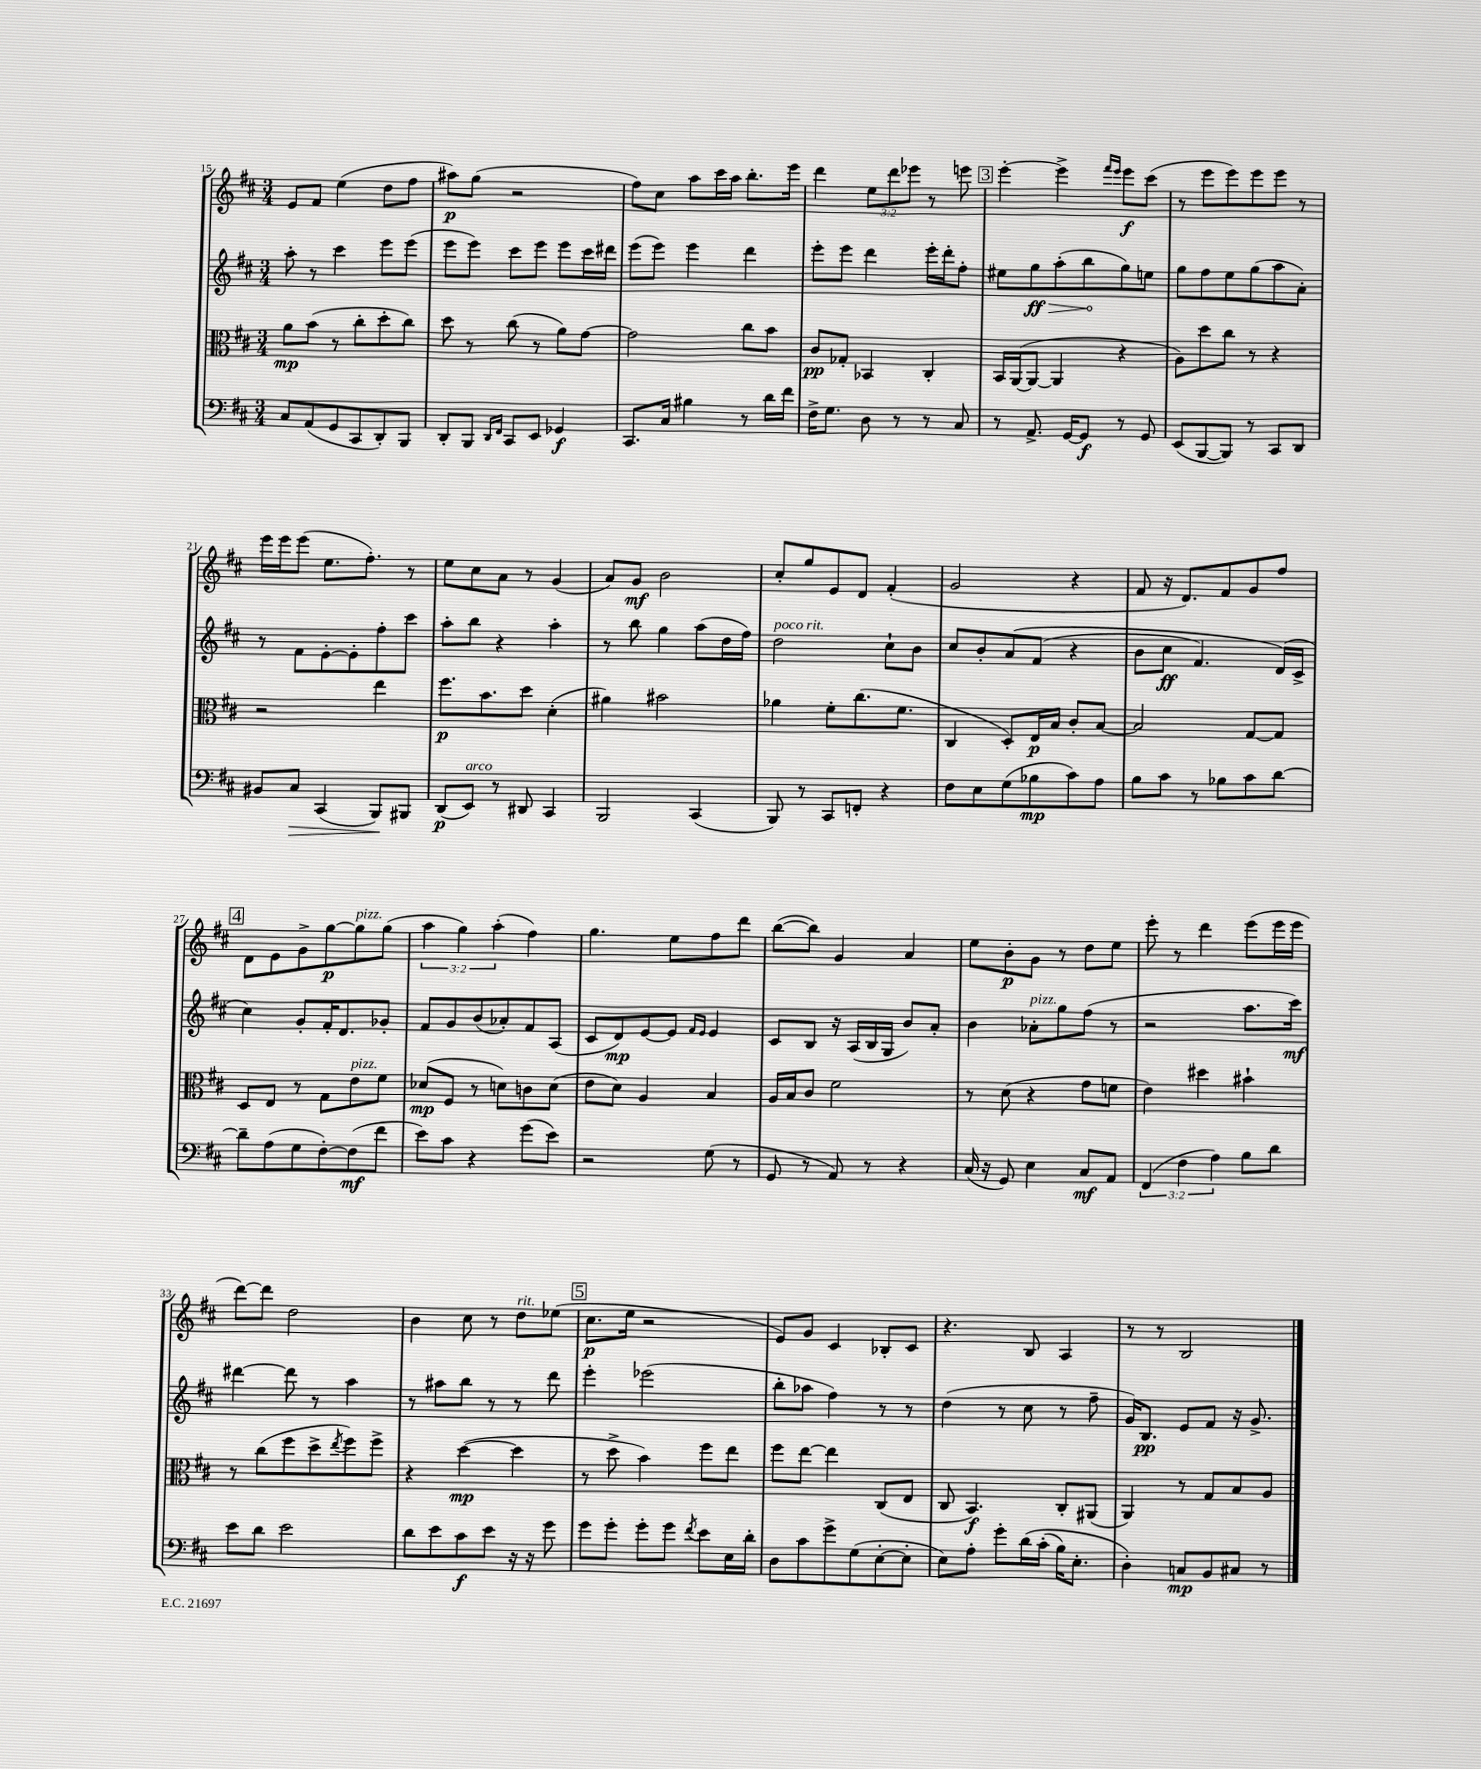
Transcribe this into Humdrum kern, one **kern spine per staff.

**kern	**kern	**kern	**kern
*staff4	*staff3	*staff2	*staff1
*clefF4	*clefC3	*clefG2	*clefG2
*k[f#c#]	*k[f#c#]	*k[f#c#]	*k[f#c#]
*M3/4	*M3/4	*M3/4	*M3/4
8C#	8a	8aa'	8e
(8AA	(8b	8r	8f#
8GG	8r	4ccc#	(4ee
8CC#	8cc#'	.	.
8DD')	8dd'	8eee	8dd
8BBB	8cc#)	(8eee	8ff#
=	=	=	=
8DD'	8dd	8eee	8aa#)
8BBB	8r	8eee)	(8gg
16qqDD	.	.	.
16qqFF#	.	.	.
8CC#	(8cc#	8ccc#	2r
8EE	8r	8eee	.
4GG-	8a)	8eee	.
.	[8g	16ccc#	.
.	.	16ddd#	.
=	=	=	=
8.CC#	2g]	(8eee	8ff#)
.	.	8eee)	8cc#
16C#	.	.	.
4B#	.	4eee	8aa
.	.	.	16ccc#
.	.	.	16aa
8r	8cc#	4ddd	8.bb'
16d	8b	.	.
16f#	.	.	16eee
=	=	=	=
16F#^	8c#	8eee'	4ddd
8.G	.	.	.
.	8G-'	8eee	.
8D	4BB-	4ddd	12ee
.	.	.	12ddd
8r	.	.	.
.	.	.	12eee-
8r	4C#'	16eee'	8r
.	.	16ddd'	.
8C#	.	8ff#'	8eee
=	=	=	=
8r	16BB	8ee#	[4eee'
.	([16AA	.	.
8.AA^	8AA_	8gg	.
.	4AA]	(8aa'	4eee^]
[16GG	.	.	.
8GG]	.	8bb	.
.	.	.	16qqfff#
.	.	.	16qqeee
8r	4r	8gg)	8eee
8GG	.	8ee	(8ccc#
=	=	=	=
(8EE	8A)	8gg	8r
[8BBB	8dd	8ff#	8eee
8BBB])	8cc#	8ee	8eee)
8r	8r	(8gg	8eee
8CC#	4r	8aa	8eee
8DD	.	8a')	8r
=	=	=	=
8BB#	2r	8r	16eee
.	.	.	16eee
8C#	.	8f#	(8eee
(4CC#	.	[8e'	8.ee
.	.	8e']	.
.	.	.	8.ff#')
8BBB)	4ee	8ff#'	.
8BBB#	.	8ccc#	8r
=	=	=	=
(8DD	8.ff#	8aa'	8ee
8EE)	.	8bb	8cc#
.	8.b	.	.
8r	.	4r	8a
8DD#	8dd	.	8r
4CC#	(4d'	4aa'	(4g
=	=	=	=
2BBB	4a#)	8r	8a)
.	.	8bb	8g
.	2b#	4gg	2b
(4CC#	.	(8aa	.
.	.	16dd	.
.	.	16ff#)	.
=	=	=	=
8BBB)	4a-	2dd	8cc#'
8r	.	.	8gg
8CC#	8f#'	.	8e
8FF'	(8.cc#	.	8d
4r	.	8cc#`	(4f#'
.	8.f#	.	.
.	.	8b	.
=	=	=	=
8F#	4C#	8cc#	2g
8E	.	8b'	.
(8G	8D')	&(8a	.
8B-	16E	(8f#	.
.	16B	.	.
8c#)	8c#'	4r	4r
8A	[8B	.	.
=	=	=	=
8B	2B]	8b	8f#
8c#	.	8cc#	16r
.	.	.	8.d)
8r	.	4.f#)	.
8B-	.	.	8f#
8c#	[8G	.	8g
[8d	8G]	(16d&)	8ff#
.	.	16c#^	.
=	=	=	=
8d~]	8D	4cc#)	8d
(8A	8E	.	8e
8G	8r	8g'	8g^
[8F#')	8G	16f#'	[8gg
.	.	8.d	.
(8F#]	8e	.	8gg]
8f#	8f#	8g-'	(8gg
=	=	=	=
8e)	(8d-	8f#	6aa
8c#	8F#	8g	.
.	.	.	6gg)
4r	8r	(8b	.
.	.	.	(6aa'
.	8d)	8a-')	.
(8g	8c	8f#	4ff#)
8e)	(8d	(8A	.
=	=	=	=
2r	8e	8c#	4.gg
.	8d)	8d)	.
.	4A	[8e	.
.	.	8e]	8ee
.	.	16qqf#	.
.	.	16qqe	.
(8G	4B	4e	8ff#
8r	.	.	8ddd
=	=	=	=
8GG	16A	8c#	([8bb
.	16B	.	.
8r	8c#	8B	8bb])
8AA)	2f#	16r	4g
.	.	(16A	.
8r	.	16B	.
.	.	16G	.
4r	.	8b)	4a
.	.	8a'	.
=	=	=	=
(16C#	8r	4b	8ee
16r	.	.	.
8GG)	(8d	.	8b'
4E	4r	8a-'	8g
.	.	8gg	8r
8C#	8g	(8ff#	8dd
8AA	8f	8r	8ee
=	=	=	=
(6FF#	4e)	2r	8eee'
.	.	.	8r
6F#	.	.	.
.	4dd#	.	4ddd
6A)	.	.	.
8B	4b#`	8.aa	(8eee
8d	.	.	16eee
.	.	16ccc#)	16eee
=	=	=	=
8e	8r	[4ddd#	[8ddd)
8d	(8cc#	.	8ddd]
2e	8ff#	8ddd#]	2dd
.	8dd^	8r	.
.	8qee	.	.
.	8ff#)	4aa	.
.	8ff#^	.	.
=	=	=	=
8d	4r	8r	4b
8e	.	8aa#	.
8c#	([4dd	8bb	8cc#
8e	.	8r	8r
16r	4dd]	8r	8dd
16r	.	.	.
8g	.	8ddd	(8ee-
=	=	=	=
8g	8r	4eee'	8.cc#
8g'	8dd^	.	.
.	.	.	16ee
8g'	4b)	(2eee-	2r
8g	.	.	.
8qf#	.	.	.
8e	8ff#	.	.
16E	8ee	.	.
16d'	.	.	.
=	=	=	=
8D	8ff#	8bb'	8e)
8c#	[8ee	8aa-	8g
8g^	4ee]	4ff#)	4c#
(8G	.	.	.
[8E'	(8C#	8r	8B-'
8E']	8E	8r	8c#
=	=	=	=
8E)	8C#	(4dd	4.r
8A'	4.BB)	.	.
8g'	.	8r	.
&(16d	.	8cc#	8B
(16c#'	.	.	.
16B)	8C#'	8r	4A
8.E'	.	.	.
.	(8AA#	8ff#~	.
=	=	=	=
4D'&)	4AA)	16g)	8r
.	.	8.B	.
.	.	.	8r
8C	8r	8e	2B
8BB	8G	8f#	.
8C#	8B	16r	.
.	.	8.g^	.
8r	8A	.	.
==	==	==	==
*-	*-	*-	*-
